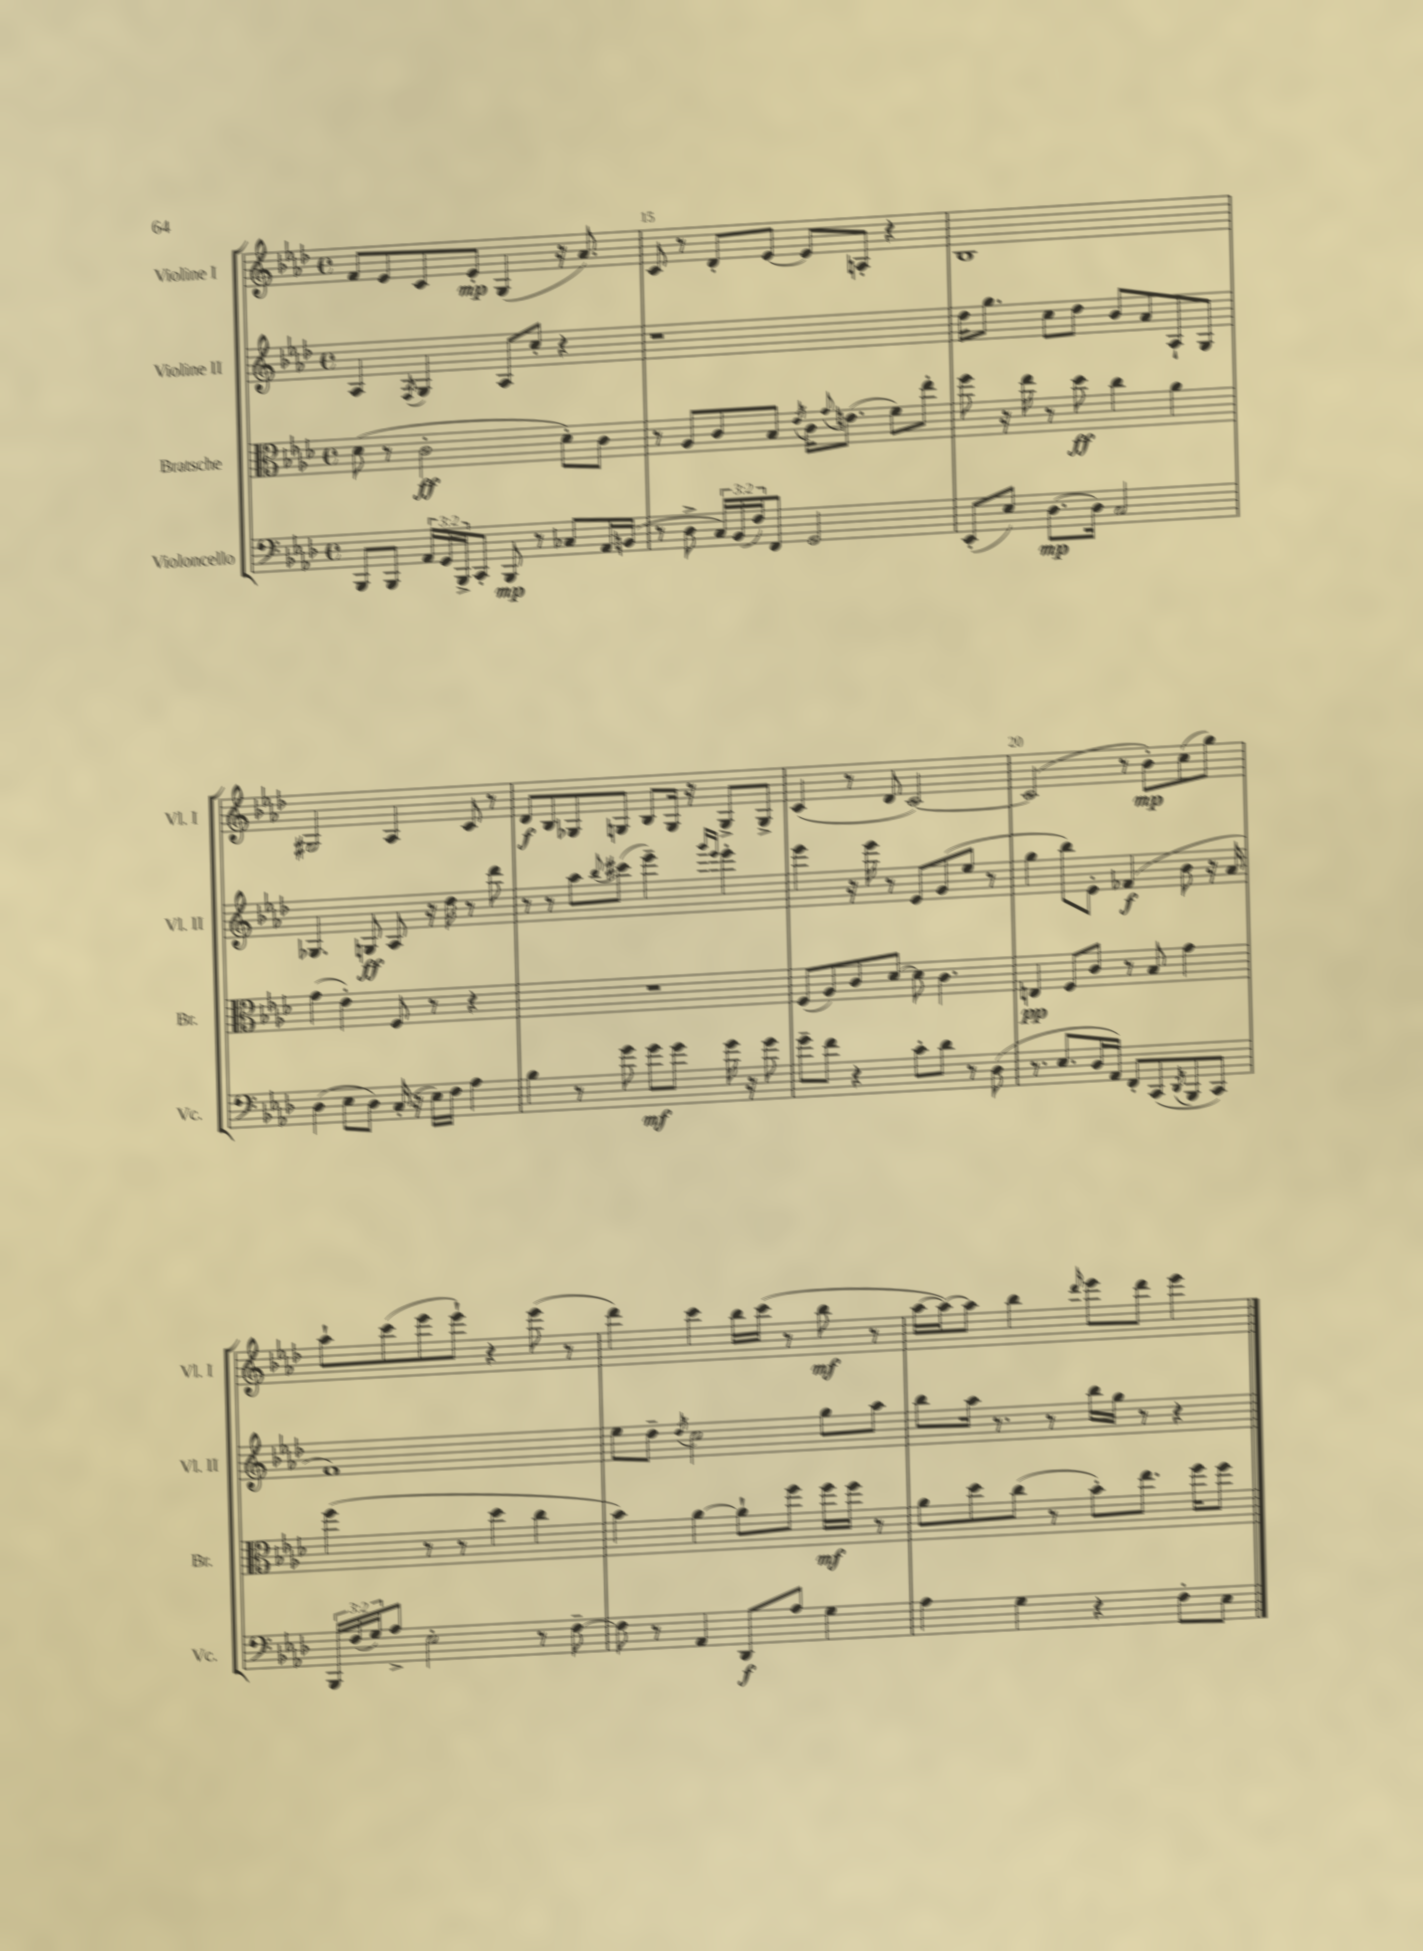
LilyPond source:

<<
\new StaffGroup <<
\new Staff = "s0" \with { instrumentName = "Violine I" shortInstrumentName = "Vl. I" } {
    \clef treble \key aes \major \defaultTimeSignature \time 4/4
    f'8 ees'8 c'8 ees'8-.\mp g4( r16 aes'8.) |
    c'8 r8 des'8-. ees'8~ ees'8 a8-. r4 |
    bes1 |
    gis2 aes4 c'8 r8 |
    des'8\f bes8 ges8 g8 bes8 g16 r16 g8-> g8-> |
    c'4( r8 des'8 c'2~) |
    c'2( r8 bes'8-.\mp) c''8( g''8) |
    aes''8-! c'''8( ees'''8 ees'''8-!) r4 ees'''8( r8 |
    des'''4) c'''4 bes''16 c'''16( r8 bes''8\mf r8 |
    aes''16~ aes''16~) aes''8 bes''4 \grace { des'''16 } ees'''8 des'''8 ees'''4 \bar "|." |
}
\new Staff = "s1" \with { instrumentName = "Violine II" shortInstrumentName = "Vl. II" } {
    \clef treble \key aes \major \defaultTimeSignature \time 4/4
    aes4 \acciaccatura { f8 } g4 aes8 c''8-. r4 |
    r1 |
    des''16 g''8. c''8 des''8 bes'8 aes'8 aes8-! g8 |
    ges4. g8\ff aes8 r16 des''16 r8 des'''8 |
    r8 r8 aes''8 \appoggiatura { bes''8 } cis'''8( ees'''4--) \grace { g'''16 ees'''16 } ees'''4-. |
    ees'''4 r16 ees'''16 r8 ees'8 g'8( ees''8 r8 |
    g''4 bes''8) ees'8-. fes'4\f( bes'8 r16 aes'16 |
    f'1) |
    ees''8 des''8-- \acciaccatura { des''8 } c''2 g''8 aes''8 |
    bes''8 aes''16 r8. r8 bes''16 g''16 r8 r4 \bar "|." |
}
\new Staff = "s2" \with { instrumentName = "Bratsche" shortInstrumentName = "Br." } {
    \clef alto \key aes \major \defaultTimeSignature \time 4/4
    des'8( r8 c'2-.\ff des'8-.) c'8 |
    r8 aes8 c'8 bes8 \acciaccatura { ees'8 } c'16 \appoggiatura { g'8 } e'8.( f'8) ees''8-. |
    f''8 r16 ees''16 r8 des''8\ff c''4 aes'4 |
    g'4( ees'4-.) f8 r8 r4 |
    R1 |
    f8( aes8) c'8 des'8~ des'8 c'4. |
    e4\pp f8 c'8 r8 bes8 g'4 |
    f''4( r8 r8 des''4 c''4 |
    bes'4) aes'4~ aes'8-! f''8 f''16\mf f''16 r8 |
    aes'8 des''8 c''8( r8 bes'8-.) ees''8. f''16 f''8 \bar "|." |
}
\new Staff = "s3" \with { instrumentName = "Violoncello" shortInstrumentName = "Vc." } {
    \clef bass \key aes \major \defaultTimeSignature \time 4/4 \override Staff.TupletNumber.text = #tuplet-number::calc-fraction-text
    bes,,8 bes,,8 \tuplet 3/2 { aes,16 g,16 bes,,16-> } c,8-. bes,,8\mp r8 ces8 aes,16 b,16( |
    r8 des8-> \tuplet 3/2 { c16) bes,16( f16) } f,8 g,2 |
    ees,8-.( ees8) des8.~\mp des16 c2 |
    des4( ees8 des8) c16-.( r16 ees16) f16 aes4 |
    bes4 r8 g'8 g'8\mf g'8 g'16 r16 g'8 |
    g'8-- f'8 r4 c'8-. des'8 r8 des8( |
    r8. ees8. des16 aes,16) f,8-. c,8( \acciaccatura { des,8 } bes,,8 c,8) |
    \tuplet 3/2 { bes,,16 f16( g16) } aes8-> ees2-. r8 f8~-- |
    f8 r8 aes,4 des,8\f aes8 g4 |
    aes4 g4 r4 f8-. ees8 \bar "|." |
}
>>
>>
\layout { \context { \Score currentBarNumber = #14 \override BarNumber.break-visibility = ##(#f #t #t) barNumberVisibility = #(every-nth-bar-number-visible 5) } }
